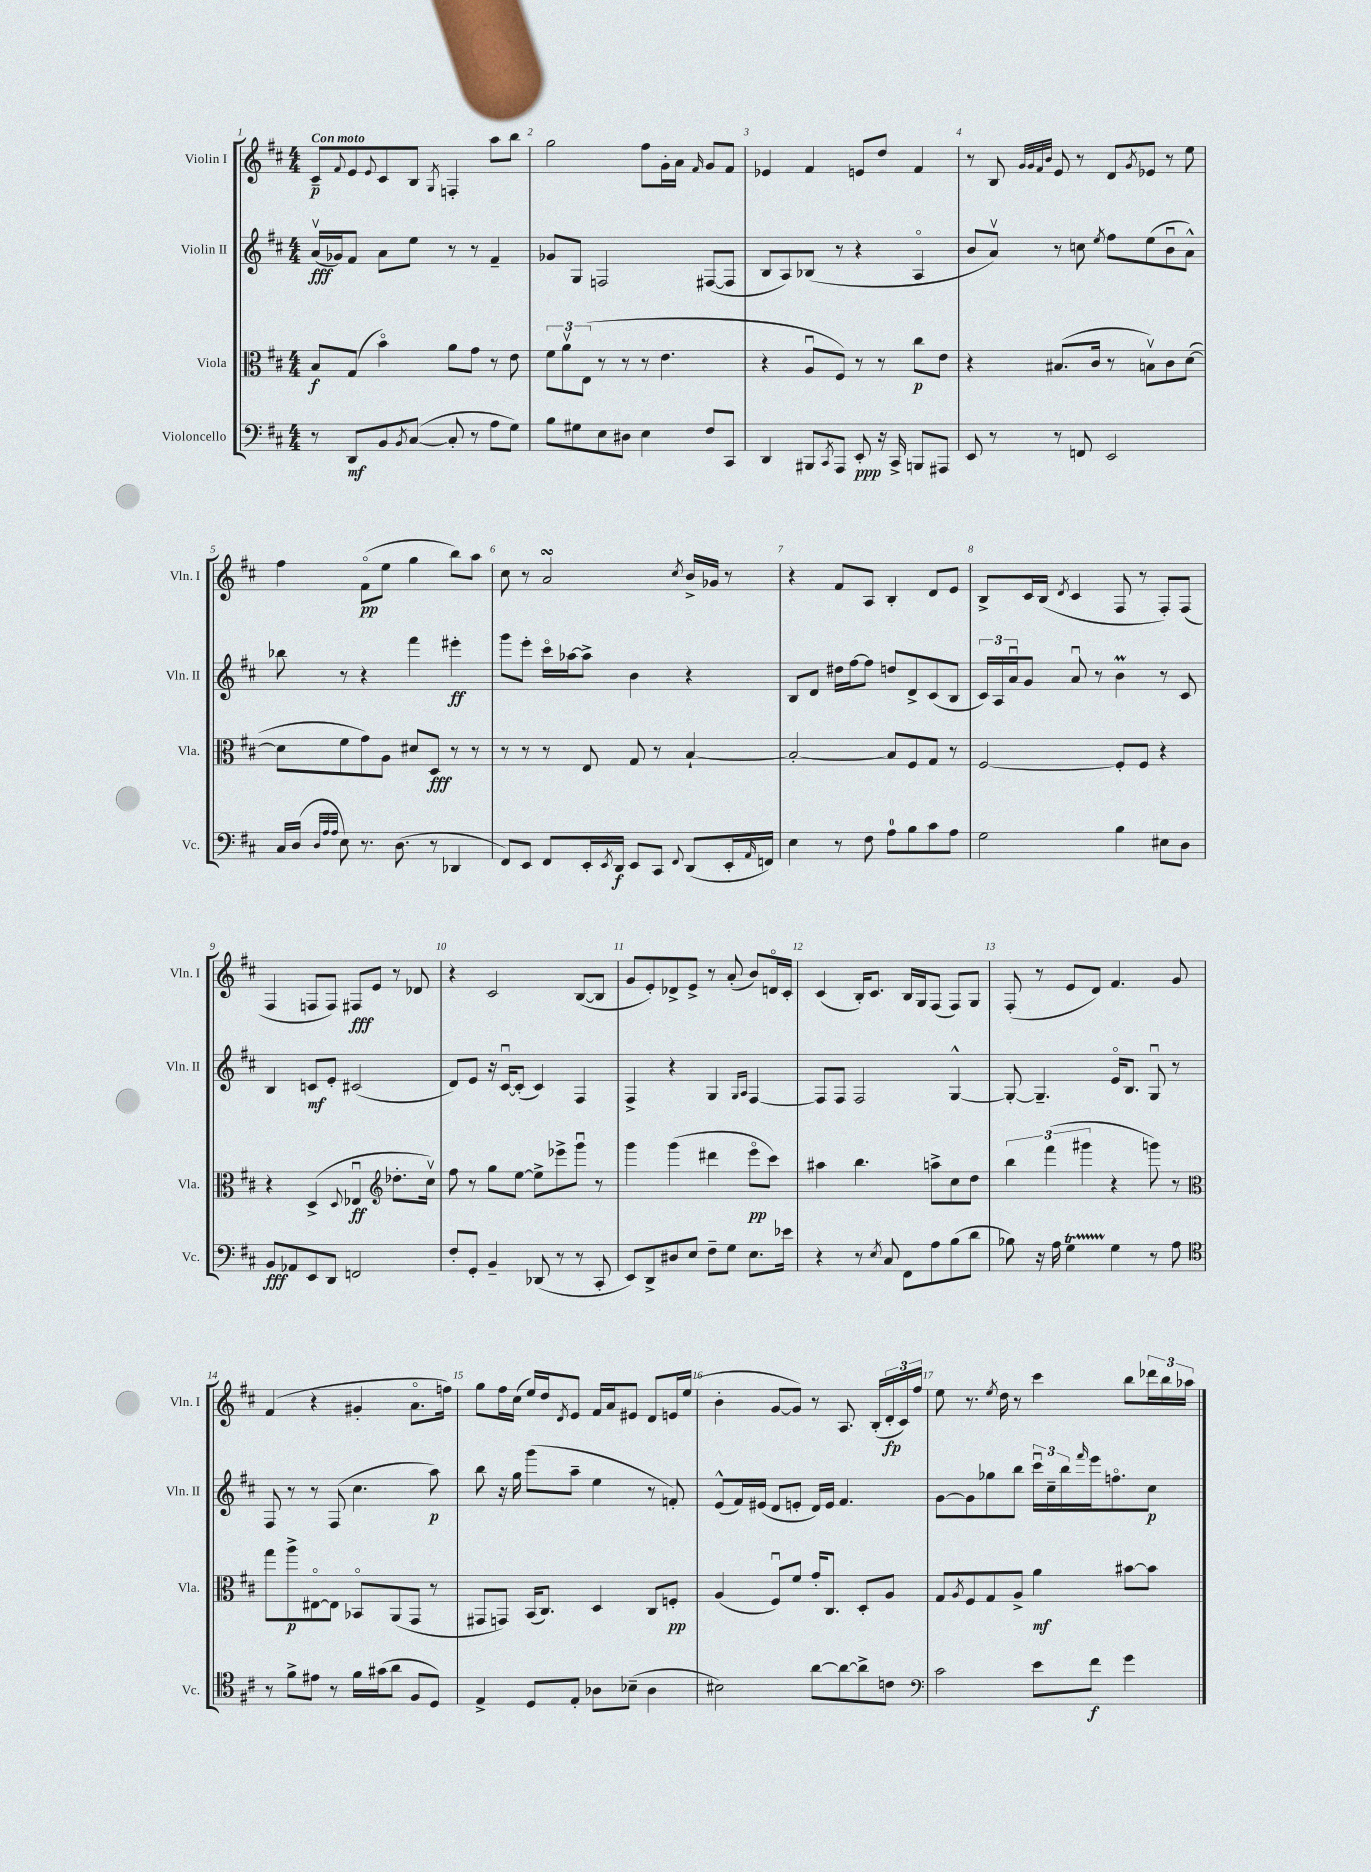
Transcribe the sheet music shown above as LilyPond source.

<<
\new StaffGroup <<
\new Staff = "s0" \with { instrumentName = "Violin I" shortInstrumentName = "Vln. I" } {
    \clef treble \key d \major \numericTimeSignature \time 4/4 \tempo "Con moto"
    cis'8--\p \appoggiatura { fis'8 } e'8 \appoggiatura { e'8 } cis'8 b8 \acciaccatura { g8 } f4-. a''8 b''8 |
    g''2 fis''8 g'16-. a'16 \grace { fis'16 } g'8 fis'8 |
    ees'4 fis'4 e'8 d''8 fis'4 |
    r8 b8 \grace { g'32 g'32 fis'32 b'32 } e'8 r8 d'8 \acciaccatura { g'8 } ees'8 r8 e''8 |
    fis''4 fis'8\flageolet\pp( e''8 g''4 b''8) a''8 |
    cis''8 r8 a'2\turn \acciaccatura { cis''8 } b'16-> ges'16 r8 |
    r4 fis'8 a8 b4-. d'8 e'8 |
    b8-> cis'16 b16( \acciaccatura { d'8 } cis'4 fis8 r8 fis8-.) fis8( |
    fis4 f8 f8) fis8\fff e'8 r8 des'8 |
    r4 cis'2 b8~( b8 |
    g'8 e'8-.) des'8-> e'8-> r8 a'8-.( b'8) d'16\flageolet cis'16-. |
    cis'4( b16-.) cis'8. b16 g16 fis8( fis8) g8 |
    fis8-.( r8 e'8 d'8) fis'4. g'8 |
    fis'4( r4 gis'4-. a'8.\flageolet f''16) |
    g''8 fis''16 cis''16( e''16) d''16 \acciaccatura { d'8 } e'8 fis'16 a'16 eis'8 d'8 e'16 e''16( |
    b'4-. g'8~ g'8) r8 a8. b16-.( \tuplet 3/2 { d'16-.\fp cis'16) fis''16 } |
    e''8 r8. \acciaccatura { e''8 } d''16 r8 cis'''4 b''8 \tuplet 3/2 { des'''16 b''16 aes''16 } \bar "|." |
}
\new Staff = "s1" \with { instrumentName = "Violin II" shortInstrumentName = "Vln. II" } {
    \clef treble \key d \major \numericTimeSignature \time 4/4
    a'16\upbow\fff( ges'16) fis'8 a'8 e''8 r8 r8 fis'4-- |
    ges'8 g8 f2 fis8~( fis8 |
    b8 a8) bes8( r8 r4 a4\flageolet |
    b'8 a'8\upbow) r8 c''8 \acciaccatura { e''8 } fis''8 e''8( b'8\downbow a'8-^) |
    bes''8 r8 r4 fis'''4 eis'''4-.\ff |
    g'''8 e'''8-. cis'''16\flageolet aes''16~ aes''8-> b'4 r4 |
    b8 d'8 dis''16 fis''16~ fis''8 d''8 d'8-> cis'8( b8 |
    \tuplet 3/2 { cis'16) a16 a'16\downbow } g'8 a'8\downbow r8 b'4\prall r8 cis'8 |
    b4 c'8\mf e'8-. cis'2( |
    d'8) e'8 r16 cis'16~\downbow cis'8-.( cis'4) fis4 |
    fis4-> r4 g4 \grace { g16 a16 } fis4~ |
    fis8 fis8 fis2 g4~-^ |
    g8~-. g4.-- e'16\flageolet b8. g8\downbow r8 |
    fis8 r8 r8 fis8( cis''4. a''8\p) |
    b''8 r16 g''16 g'''8( a''8-- e''4 r8 f'8-.) |
    e'8-^( fis'16) eis'16( d'8 e'8-. d'16) e'16 fis'4. |
    g'8~ g'8 ges''8 b''8 \tuplet 3/2 { cis'''16\downbow cis''16-- b''16 } \grace { fis'''16 } e'''16 f''8.\flageolet cis''8\p \bar "|." |
}
\new Staff = "s2" \with { instrumentName = "Viola" shortInstrumentName = "Vla." } {
    \clef alto \key d \major \numericTimeSignature \time 4/4
    b8\f g8( b'4\flageolet) a'8 g'8 r8 e'8 |
    \tuplet 3/2 { fis'8 a'8\upbow e8( } r8 r8 r8 e'4. |
    r4 a8\downbow fis8) r8 r8 cis''8\p e'8 |
    r4 bis8.( cis'16 r8 b8\upbow) cis'8 d'8~( |
    d'8 fis'8 g'8) a8 dis'8 d8\fff r8 r8 |
    r8 r8 r8 e8 g8 r8 b4~-! |
    b2~-. b8 fis8 g8 r8 |
    fis2~ fis8-. fis8 r4 |
    r4 d4->( \appoggiatura { d8 } ees4\downbow\ff \clef treble des''8.-. cis''16\upbow) |
    fis''8 r8 g''8 e''8~ e''8-> ees'''8-> g'''8\downbow r8 |
    g'''4 g'''4( dis'''4 e'''8\flageolet\pp cis'''8) |
    ais''4 b''4. a''8-> cis''8 d''8 |
    \tuplet 3/2 { b''4 fis'''4( gis'''4 } r4 g'''8) r8 |
    \clef alto g''8 a''8->\p eis8~\flageolet eis8 bes,8\flageolet a,8( g,8 r8 |
    gis,8 g,8) b,16( cis8.) d4 cis8 f8-.\pp |
    a4( fis8\downbow) fis'8 g'16-. cis8. d8-. a8 |
    g8 \acciaccatura { a8 } fis8 g8 a8-> a'4\mf bis'8~ bis'8 \bar "|." |
}
\new Staff = "s3" \with { instrumentName = "Violoncello" shortInstrumentName = "Vc." } {
    \clef bass \key d \major \numericTimeSignature \time 4/4
    r8 d,8\mf b,8 \acciaccatura { b,8 } cis8~( cis8-. r8 a8 g8) |
    b8 gis8 e8 dis8 e4 fis8 cis,8 |
    d,4 bis,,8 \acciaccatura { cis,8 } a,,8 e,8-.\ppp r16 cis,16-> b,,8 ais,,8 |
    e,8 r8 r8 f,8 e,2 |
    cis16 d16( \grace { d32 a32 a32 } e8) r8. d8.( r8 des,4 |
    fis,8) e,8 fis,8 e,16-. \acciaccatura { e,8 } d,16\f e,8 cis,8 \appoggiatura { fis,8 } d,8( e,16-. \grace { a,16 } f,16) |
    e4 r8 fis8 a8-0 b8 cis'8 a8 |
    g2 b4 eis8 d8 |
    b,8\fff aes,8 e,8 d,8 f,2 |
    fis8-. g,8-. b,4-- des,8( r8 r8 cis,8-. |
    e,8) d,8-> dis8 e8 fis8-- g8 e8. ees'16 |
    r4 r8 \acciaccatura { e8 } cis8 fis,8 a8 b8( d'8 |
    bes8) r16 a16 g4\startTrillSpan g4\stopTrillSpan r8 a8 |
    \clef tenor r8 fis'8-> eis'8 r8 fis'16 gis'16( a'8 fis8 d8) |
    e4-> d8 e8-. aes8 bes8--( aes4 |
    bis2) a'8~ a'8~ a'8-> c'8 |
    \clef bass cis'2 e'8 fis'8\f g'4 \bar "|." |
}
>>
>>
\layout { \context { \Score \override BarNumber.break-visibility = ##(#f #t #t) barNumberVisibility = #all-bar-numbers-visible } }
